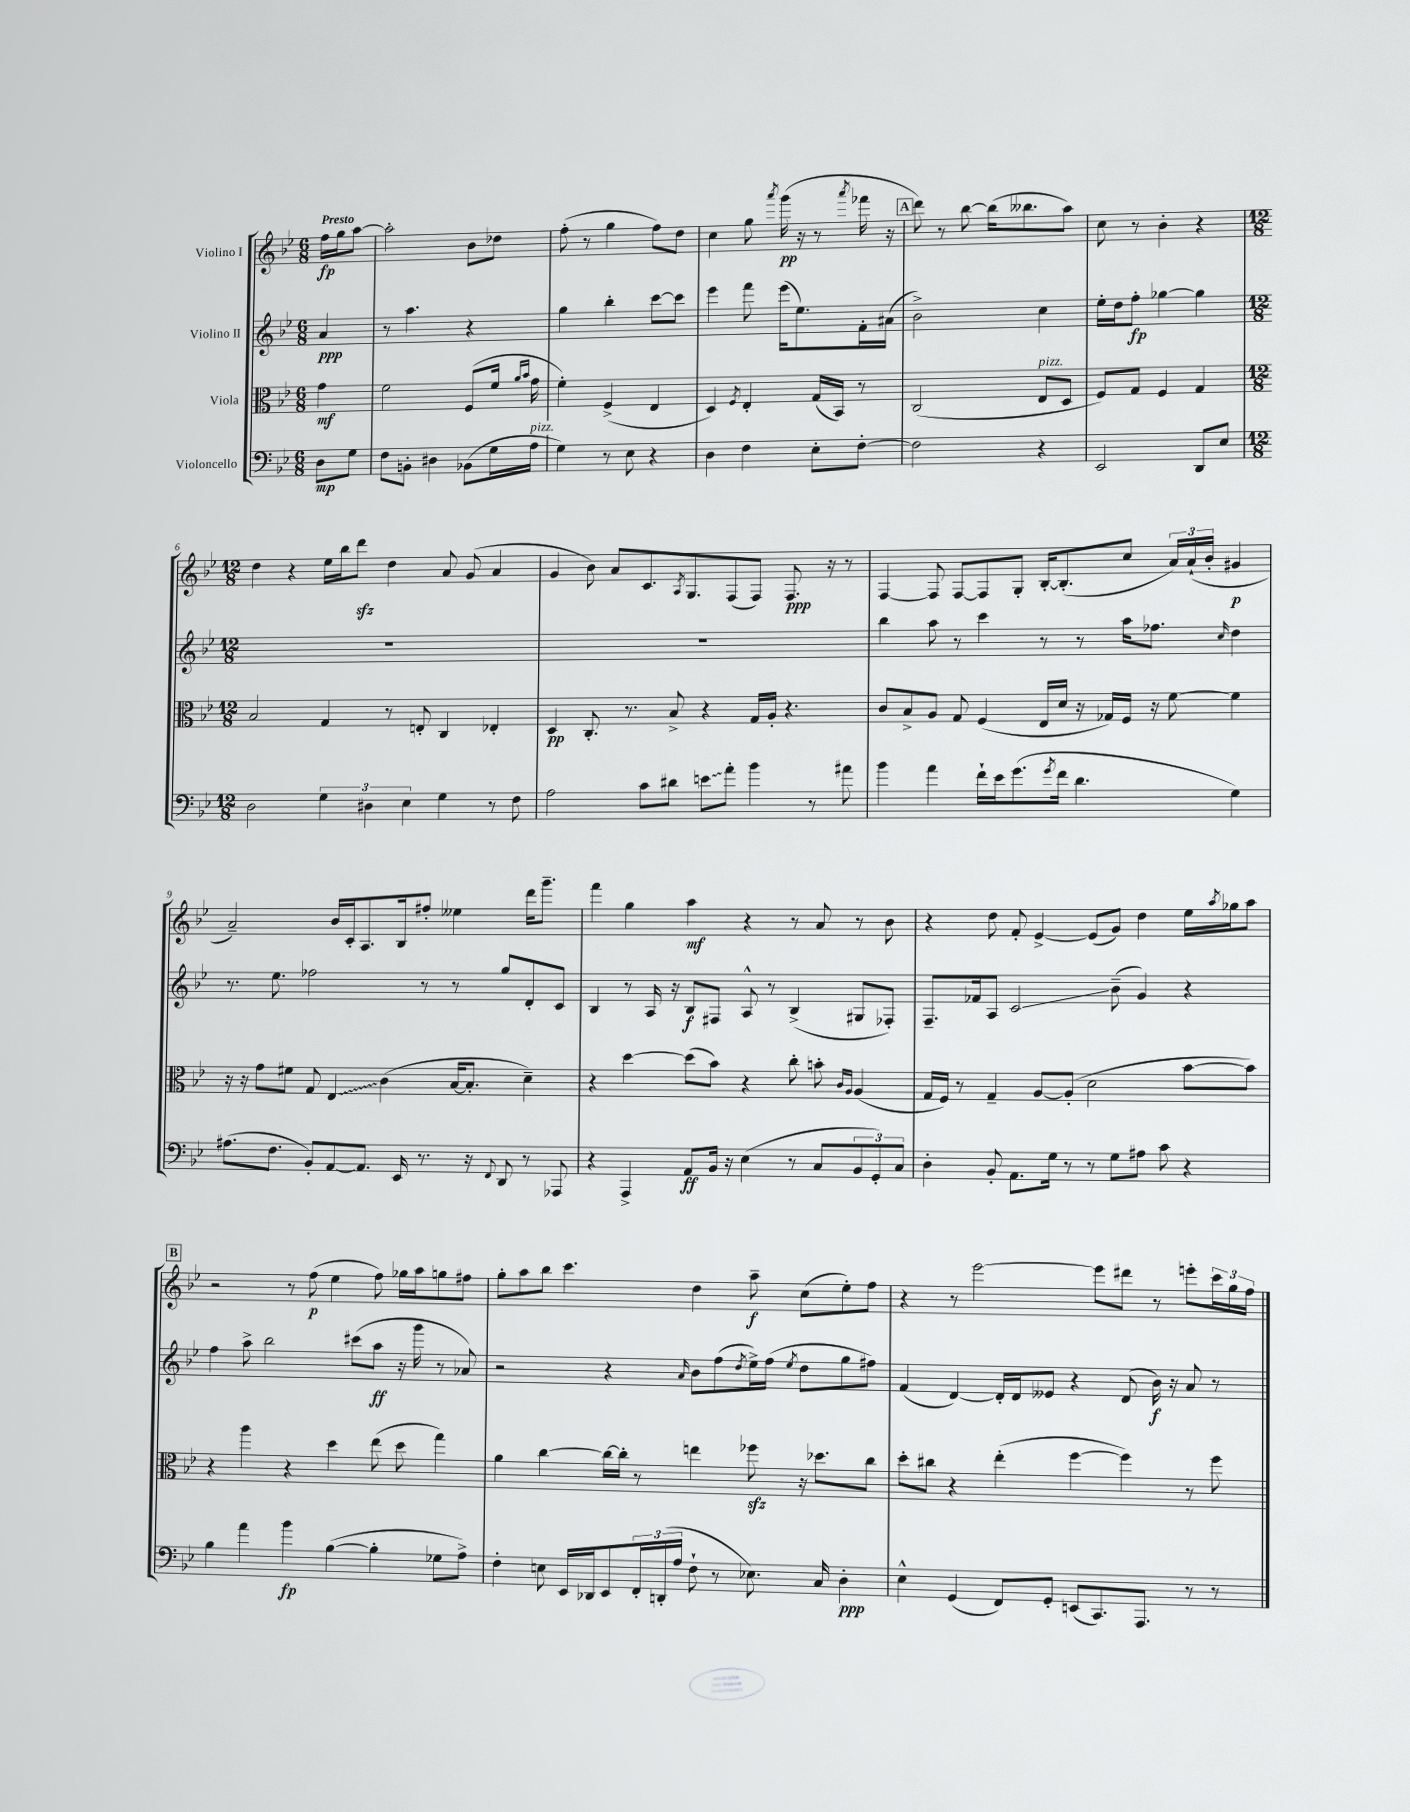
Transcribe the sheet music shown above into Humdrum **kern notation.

**kern	**kern	**kern	**kern
*staff4	*staff3	*staff2	*staff1
*clefF4	*clefC3	*clefG2	*clefG2
*k[b-e-]	*k[b-e-]	*k[b-e-]	*k[b-e-]
*M6/8	*M6/8	*M6/8	*M6/8
8D	4g	4a	16ff
.	.	.	16gg
8G	.	.	[8aa
=	=	=	=
8F	2f	8r	2aa']
8BB'	.	4.aa	.
4D#	.	.	.
(8BB-	(8F	4r	8b-
16G	16f	.	8dd-
.	16qqa	.	.
.	16qqb-	.	.
16A	16g	.	.
=	=	=	=
4G)	4f')	4gg	(8ff'
.	.	.	8r
8r	(4F^	4bb-'	4gg
8E-	.	.	.
4r	4E-	[8ccc	8ff)
.	.	8ccc]	8dd
=	=	=	=
4D	4D)	4eee-	4cc
.	8qF	.	.
4F	4E-'	8fff	8gg
.	.	.	8qaaa
.	.	(16eee-	(16ggg
.	.	8.ee-)	16r
8E-'	(16G	.	8r
.	16BB-)	.	.
.	.	.	8qaaa
[8F'	8r	16f'	16fff-
.	.	(16a#	16r
=	=	=	=
2F]	(2C	2b-^)	8ddd)
.	.	.	8r
.	.	.	[8bb-
.	.	.	(16bb-]
.	.	.	8.bb--
4r	8E-	4cc	.
.	8D	.	8aa)
=	=	=	=
2EE-	8F)	16ee-'	8cc
.	.	16dd	.
.	8G	8ff'	8r
.	4F	[4gg-	4b-'
8DD	4G	4gg-]	4r
8E-	.	.	.
=	=	=	=
*M12/8	*M12/8	*M12/8	*M12/8
2D	2B-	1.r	4dd
.	.	.	4r
6G	4G	.	16ee-
.	.	.	16bb-
.	.	.	8ddd
6D#	.	.	.
.	8r	.	4dd
6E-	.	.	.
.	8E'	.	.
4G	4C	.	8a
.	.	.	(8g
8r	4E-'	.	4a
8F	.	.	.
=	=	=	=
2A	4D	1.r	4g
.	8.C'	.	8b-)
.	.	.	8a
.	8.r	.	.
8c	.	.	8.c
8d#	8B-^	.	.
.	.	.	8qA
.	.	.	8.G
8e	4r	.	.
8a'	.	.	(8F
4b-	16G	.	8F)
.	16A'	.	.
.	4.r	.	8.F
8r	.	.	.
.	.	.	16r
8a#	.	.	8r
=	=	=	=
4b-	8c	4bb-	[4F
.	8B-^	.	.
4a	8A	8aa	8F]
.	8G	8r	[8F
16f`	(4F	4ccc	8F]
16e-	.	.	.
(8.g	.	.	8G'
.	16E-	8r	[16B-'
8qg	.	.	.
16f	16d	.	(8.B-']
4.d	16r	8r	.
.	16G-)	.	.
.	16F	16aa	8cc
.	16r	8.ff-	.
.	[8f	.	24a)
.	.	.	(24a`
.	.	.	24b-'
.	.	16qqcc	.
4G)	4f]	4dd	4g#
=	=	=	=
(8.A#	16r	8.r	2a~)
.	16r	.	.
.	8g	.	.
8.F	.	8.ee-	.
.	8f#	.	.
8BB-')	8G	2ff-	.
[8AA	4E-	.	16b-
.	.	.	16c'
8.AA]	.	.	8.A
.	(4c	.	.
16EE-	.	.	16B-
8.r	.	8r	8ff#'
.	[16B-	8r	4ee--
16r	8.B-']	.	.
8qqFF	.	.	.
8DD	.	8gg	.
8r	4d~)	8d'	16ddd
.	.	.	8.ggg~
8AAA-	.	8c	.
=	=	=	=
4r	4r	4B-	4fff
4AAA^	[4dd	8r	4gg
.	.	16A	.
.	.	16r	.
8AA	(8dd]	8B-	4aa
16BB-	8b-)	8F#	.
16r	.	.	.
(4E-	4r	8A^^	4r
.	.	8r	.
8r	8cc'	(4B-^	8r
8C	8b'	.	8a
.	16qqc	.	.
.	16qqA	.	.
12BB-	(4A	8G#	8r
12GG')	.	.	.
.	.	8F-')	8b-
12C	.	.	.
=	=	=	=
4D'	16G	8.F~	4r
.	16F)	.	.
.	8r	.	.
.	.	16f-	.
8BB-'	4G~	8A	8dd
8.AA	.	2c	8f'
.	[8A	.	[4e-^
16G	.	.	.
8r	(8A']	.	.
8r	2d	.	(8e-]
8G	.	(8b-~	8g)
8A#	.	4g)	4dd
8c	.	.	.
4r	[8b-	4r	16ee-
.	.	.	8qaa
.	.	.	16gg-
.	8b-])	.	8aa
=	=	=	=
4B-	4r	4ff	2r
4a	4aa	8aa^	.
.	.	2bb-	.
4b-	4r	.	8r
.	.	.	(8ff
([4B-	4dd	.	4ee-
.	.	(8ccc#	.
4B-']	(8ee-	8aa	8ff)
.	8dd	16r	16gg-
.	.	16ggg	16aa
8G-	4gg)	8r	8gg
8A^)	.	8a-)	8ff#
=	=	=	=
4F'	4a	2r	8gg'
.	.	.	8aa
8E	[4cc	.	8bb-
16EE-	.	.	4.ccc
16DD-	.	.	.
8EE-	16cc_	4r	.
.	16cc']	.	.
24FF'	8r	.	.
(24DD'	.	.	.
24A	.	.	.
.	.	16qqa	.
8F`	4ee	8b-	4dd
8r	.	(8ff	.
.	.	8qdd	.
8.E-)	8ff-	16ee-^)	8aa~
.	.	(16ff	.
.	.	8qee-	.
.	16r	8dd	(8cc
16C	8.dd-	.	.
4D'	.	8gg	8ee-')
.	8cc	8ff#)	8ff
=	=	=	=
4E-^^	8dd'	(4f	4r
.	8cc#	.	.
(4GG	4r	[4d)	8r
.	.	.	[2eee-
8FF)	(4ee-'	16d']	.
.	.	16d	.
8GG'	.	8e--	.
(8EE	[4ff	4r	.
8.CC)	.	.	8eee-]
.	4ff])	(8d	8ddd#
8.AAA	.	.	.
.	.	16b-)	8r
.	.	16r	.
8r	8r	8a	8eee'
8r	8ff	8r	24ccc
.	.	.	24gg
.	.	.	24ff
==	==	==	==
*-	*-	*-	*-
